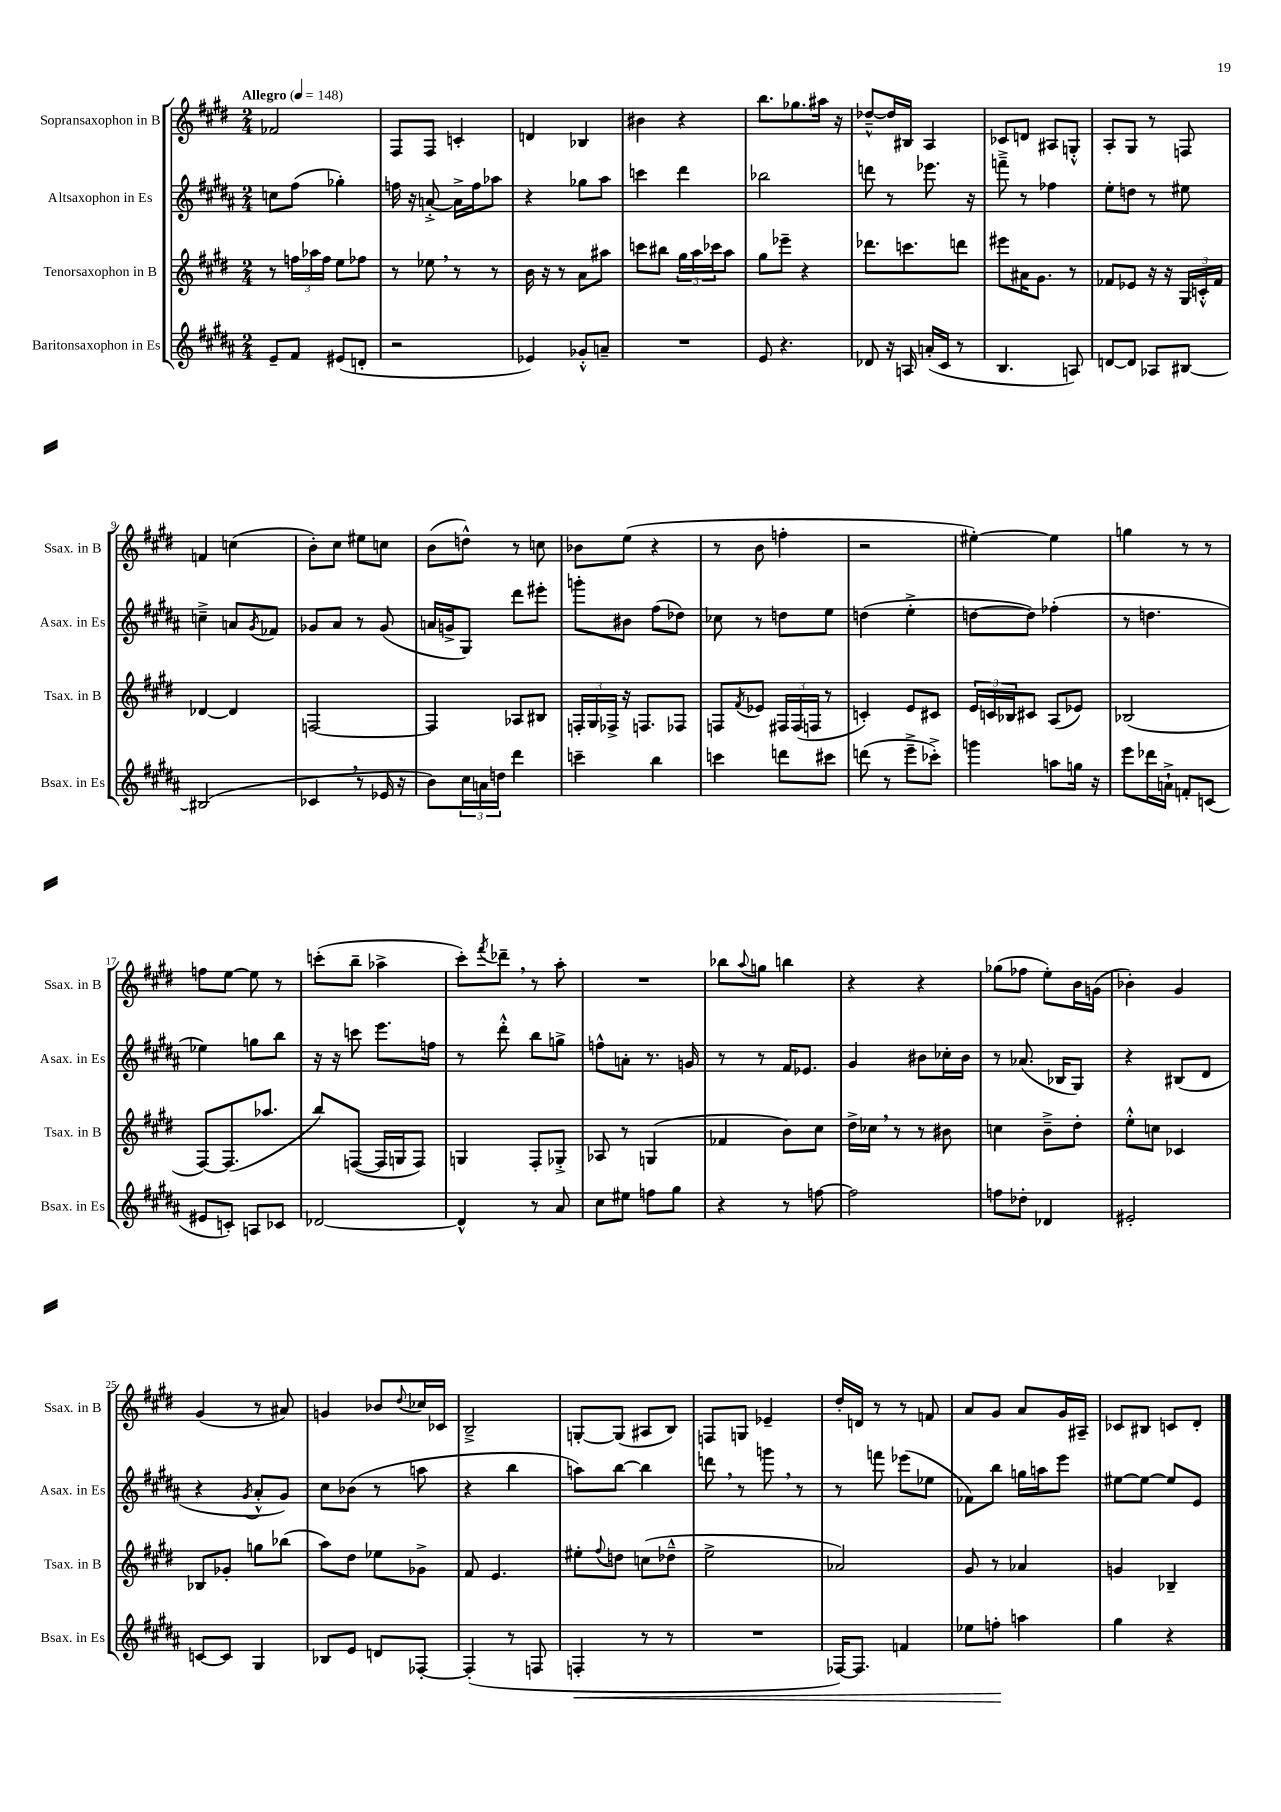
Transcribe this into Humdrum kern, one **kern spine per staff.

**kern	**dynam	**kern	**kern	**kern
*part4	*part4	*part3	*part2	*part1
*staff4	*staff4	*staff3	*staff2	*staff1
*I"Baritonsaxophon in Es	*	*I"Tenorsaxophon in B	*I"Altsaxophon in Es	*I"Sopransaxophon in B
*I'Bsax. in Es	*	*I'Tsax. in B	*I'Asax. in Es	*I'Ssax. in B
*clefG2	*	*clefG2	*clefG2	*clefG2
*k[f#c#g#d#a#]	*	*k[f#c#g#d#]	*k[f#c#g#d#a#]	*k[f#c#g#d#]
*M2/4	*	*M2/4	*M2/4	*M2/4
*MM148	*	*MM148	*MM148	*MM148
=1	=1	=1	=1	=1
!	!	!	!	!LO:TX:a:B:t=Allegro
8e~/L	.	8r	8ccn\L	2f-X/
8f#/J	.	24ffn\LL	(8ff#\J	.
.	.	24aa-X\	.	.
.	.	24ff\JJ	.	.
(8e#X/L	.	8ee\L	4gg-X'\)	.
8dn'/J	.	8ff-X\J	.	.
=2	=2	=2	=2	=2
2r	.	8r	16ffn\	8F#/L
.	.	.	16r	.
.	.	8ee-X,\	[8an'^/	8F#/J
.	.	8r	16a^\LL]	4cn'/
.	.	.	16ff\J	.
.	.	8r	8aa-X\J	.
=3	=3	=3	=3	=3
4e-X/)	.	16b\	4r	4dn/
.	.	16r	.	.
.	.	8r	.	.
8g-X'^^/L	.	8a\L	8gg-X\L	4B-X/
8an~/J	.	8aa#X\J	8aa#\J	.
=4	=4	=4	=4	=4
2r	.	8cccn\L	4cccn\	4b#X\
.	.	8bb#X\J	.	.
.	.	24gg#\LL	4ddd#\	4r
.	.	24aa\	.	.
.	.	24ccc-X\J	.	.
.	.	8aa\J	.	.
=5	=5	=5	=5	=5
8e/	.	8gg#\L	2bb-X\	8.bb\L
4.r	.	8eee-X~\J	.	.
.	.	.	.	8.gg-X\
.	.	4r	.	.
.	.	.	.	16aa#X\Jk
.	.	.	.	16r
=6	=6	=6	=6	=6
8d-X/	.	8.ddd-X\L	8dddn\	[8dd-X~^^/L
16r	.	.	8r	16dd-/L]
16An/	.	8.cccn\	.	16B#X/JJ
(16an'/LL	.	.	8.eee-X\	4A/
16c#/JJ	.	.	.	.
8r	.	8dddn\J	.	.
.	.	.	16r	.
=7	=7	=7	=7	=7
4.B/	.	8eee#X\L	8fffn~^\	8c-X/L
.	.	16a#X\K	8r	8dn/J
.	.	8.g#\J	.	.
.	.	.	4ff-X\	8A#X/L
8An/)	.	8r	.	8Gn'^^/J
=8	=8	=8	=8	=8
[8dn/L	.	8f-X/L	8ee'\L	8A'/L
8d/J]	.	8e-X/J	8ddn\J	8G#/J
8A-X/L	.	16r	8r	8r
.	.	16r	.	.
[8B#X/J	.	24G#/LL	8ee#X\	8Fn/
.	.	24cn'^^/	.	.
.	.	24f-/JJ	.	.
!!LO:LB:g=z
=9	=9	=9	=9	=9
(2B#X/]	.	[4d-X/	4ccn~^\	4fn/
.	.	4d-/]	8an/L	(4ccn\
.	.	.	8qg#/	.
.	.	.	8f-X/J	.
=10	=10	=10	=10	=10
4c-X,/	.	[2Fn/	8g-X/L	8b'\L)
.	.	.	8a#/J	8cc#\J
8r	.	.	8r	8ee#X\L
16e-X/	.	.	(8g-/	8ccn\J
16r	.	.	.	.
=11	=11	=11	=11	=11
8b\L)	.	4F/]	16an/LL	(8b\L
.	.	.	16gn^/J	.
24cc#\L	.	.	8G#/J)	8ddn^^\J)
24an\	.	.	.	.
24ddn\JJ	.	.	.	.
4ddd#\	.	8A-X/L	8ddd#\L	8r
.	.	8B#X/J	8eee#X'\J	8ccn\
=12	=12	=12	=12	=12
4cccn~\	.	24Fn'/LL	8gggn'\L	8b-X\L
.	.	24G#/	.	.
.	.	24F-X^/JJ	.	.
.	.	16r	8b#X\J	(8ee\J
.	.	8.Fn/L	.	.
4bb\	.	.	(8ff#\L	4r
.	.	8F-X/J	8dd-X\J)	.
=13	=13	=13	=13	=13
4cccn\	.	8Fn/L	8cc-X\	8r
.	.	8qf#/	.	.
.	.	8e-X/J	8r	8b\
8dddn\L	.	24F#X/LL	8ddn\L	4ffn'\
.	.	(24F#/	.	.
.	.	24Fn/JJ	.	.
8ccc#X\J	.	8r	8ee\J	.
=14	=14	=14	=14	=14
(8dddn\	.	4cn'/)	(4ddn\	2r
8r	.	.	.	.
8eee~^\L	.	8e/L	4ee'^\	.
8ccc-X'^\J)	.	8c#X/J	.	.
=15	=15	=15	=15	=15
4gggn\	.	24e/LL	[8ddn\L	[4ee#X'\)
.	.	24cn/	.	.
.	.	24B-X/J	.	.
.	.	8c#X/J	8dd\J])	.
8aan\L	.	(8A/L	(4ff-X'\	4ee#\]
16ggn\Jk	.	8e-X/J)	.	.
16r	.	.	.	.
=16	=16	=16	=16	=16
8eee\L	.	(2B-X/	8r	4ggn\
16ddd-X\L	.	.	4.ddn\	.
16an`^\JJ	.	.	.	.
8fn'/L	.	.	.	8r
(8cn/J	.	.	.	8r
!!LO:LB:g=z
=17	=17	=17	=17	=17
8e#X/L	.	[8F#/L)	4ee-X\)	8ffn\L
8cn'/J)	.	(8.F#/]	.	[8ee\J
8An/L	.	.	8ggn\L	8ee\]
.	.	8.aa-X/J	.	.
8c-X/J	.	.	8bb\J	8r
=18	=18	=18	=18	=18
[2d-X/	.	8bb/L)	16r	(8cccn'\L
.	.	.	16r	.
.	.	([8Fn/J	8cccn\	8bb~\J
.	.	16F/LL]	8.eee\L	4aa-X^\
.	.	16Gn/J	.	.
.	.	8F/J)	.	.
.	.	.	16ffn\Jk	.
=19	=19	=19	=19	=19
4d-^^/]	.	4Gn/	8r	8ccc#'\L)
.	.	.	.	8qfff#/
.	.	.	8ddd#'^^\	8ddd-X~,\J
8r	.	8F#'/L	8bb\L	8r
8a#/	.	8G-X'^/J	8ggn^\J	8aa'\
=20	=20	=20	=20	=20
8cc#\L	.	8A-X/	8ffn^^\L	2r
8ee#X\J	.	8r	8an'\J	.
8ffn\L	.	(4Gn/	8.r	.
8gg#\J	.	.	.	.
.	.	.	16gn/	.
=21	=21	=21	=21	=21
4r	.	4f-X/	8r	8bb-X\L
.	.	.	.	8qqaa/
.	.	.	8r	8ggn\J
8r	.	8b\L)	16f#/KL	4bbn\
.	.	.	8.e-X/J	.
[8ffn\	.	8cc#\J	.	.
=22	=22	=22	=22	=22
2ff\]	.	16dd#^\LL	4g#/	4r
.	.	16cc-X,\JJ	.	.
.	.	8r	.	.
.	.	8r	8b#X\L	4r
.	.	8b#X\	16cc-X'\L	.
.	.	.	16b#\JJ	.
=23	=23	=23	=23	=23
8ffn\L	.	4ccn\	8r	(8gg-X\L
8dd-X'\J	.	.	(8.a-X/	8ff-X\J
4d-X/	.	8b~^\L	.	8ee'\L)
.	.	.	16B-X/KL	.
.	.	8dd#'\J	8G#/J)	16b\L
.	.	.	.	(16gn\JJ
=24	=24	=24	=24	=24
2e#X'/	.	8ee'^^\L	4r	4b-X'\)
.	.	8ccn\J	.	.
.	.	4c-X/	(8B#X/L	4g#/
.	.	.	8d#/J	.
!!LO:LB:g=z
=25	=25	=25	=25	=25
[8cn/L	.	8B-X/L	4r	(4g#/
8c/J]	.	8g-X'/J	.	.
.	.	.	8qg#/	.
4G#/	.	8ggn\L	8a#'^^/L	8r
.	.	(8bb-X\J	8g#/J)	8a#X/)
=26	=26	=26	=26	=26
8B-X/L	.	8aa\L)	8cc#\L	4gn/
8e/J	.	8dd#\J	(8b-X\J	.
8dn/L	.	8ee-X\L	8r	8b-X/L
.	.	.	.	8qqdd#/
[8F-X'/J	.	8g-X^\J	8aan\	16cc-X/L
.	.	.	.	16c-X/JJ
=27	=27	=27	=27	=27
(4F-'/]	.	8f#/	4r	2B~^/
.	.	4.e/	.	.
8r	.	.	4bb\	.
8Fn/	.	.	.	.
=28	=28	=28	=28	=28
!	!LO:HP:b	!	!	!
4Fn'/	<	8ee#X'\L	8aan\L)	[8Gn'/L
.	.	8qqff#/	.	.
.	.	8ddn\J	[8bb\J	(8G/J]
8r	.	(8ccn\L	4bb\]	8A#X/L
8r	.	8dd-X~^^\J	.	8B/J)
=29	=29	=29	=29	=29
2r	.	2ee^\	8dddn,\	8Fn/L
.	.	.	8r	8Gn/J
.	.	.	8gggn,\	4e-X~/
.	.	.	8r	.
=30	=30	=30	=30	=30
[16F-X/KL)	.	2a-X/)	8r	16dd#'/LL
8.F-/J]	.	.	.	16dn/JJ
.	.	.	8fffn\	8r
4fn/	.	.	(8eee-X\L	8r
.	.	.	8ee-X\J	8fn/
=31	=31	=31	=31	=31
8ee-X\L	.	8g#/	8f-X\L)	8a/L
8ffn'\J	.	8r	8bb\J	8g#/J
4aan\	[	4a-X/	16ggn\LL	8a/L
.	.	.	16aan\J	.
.	.	.	8eee\J	16g#/L
.	.	.	.	16A#X~/JJ
=32	=32	=32	=32	=32
4gg#\	.	4gn/	[8ee#X\L	8c-X/L
.	.	.	8ee#\J_	8B#X/J
4r	.	4B-X~/	8ee#/L]	8cn/L
.	.	.	8e/J	8d#'/J
==	==	==	==	==
*-	*-	*-	*-	*-
